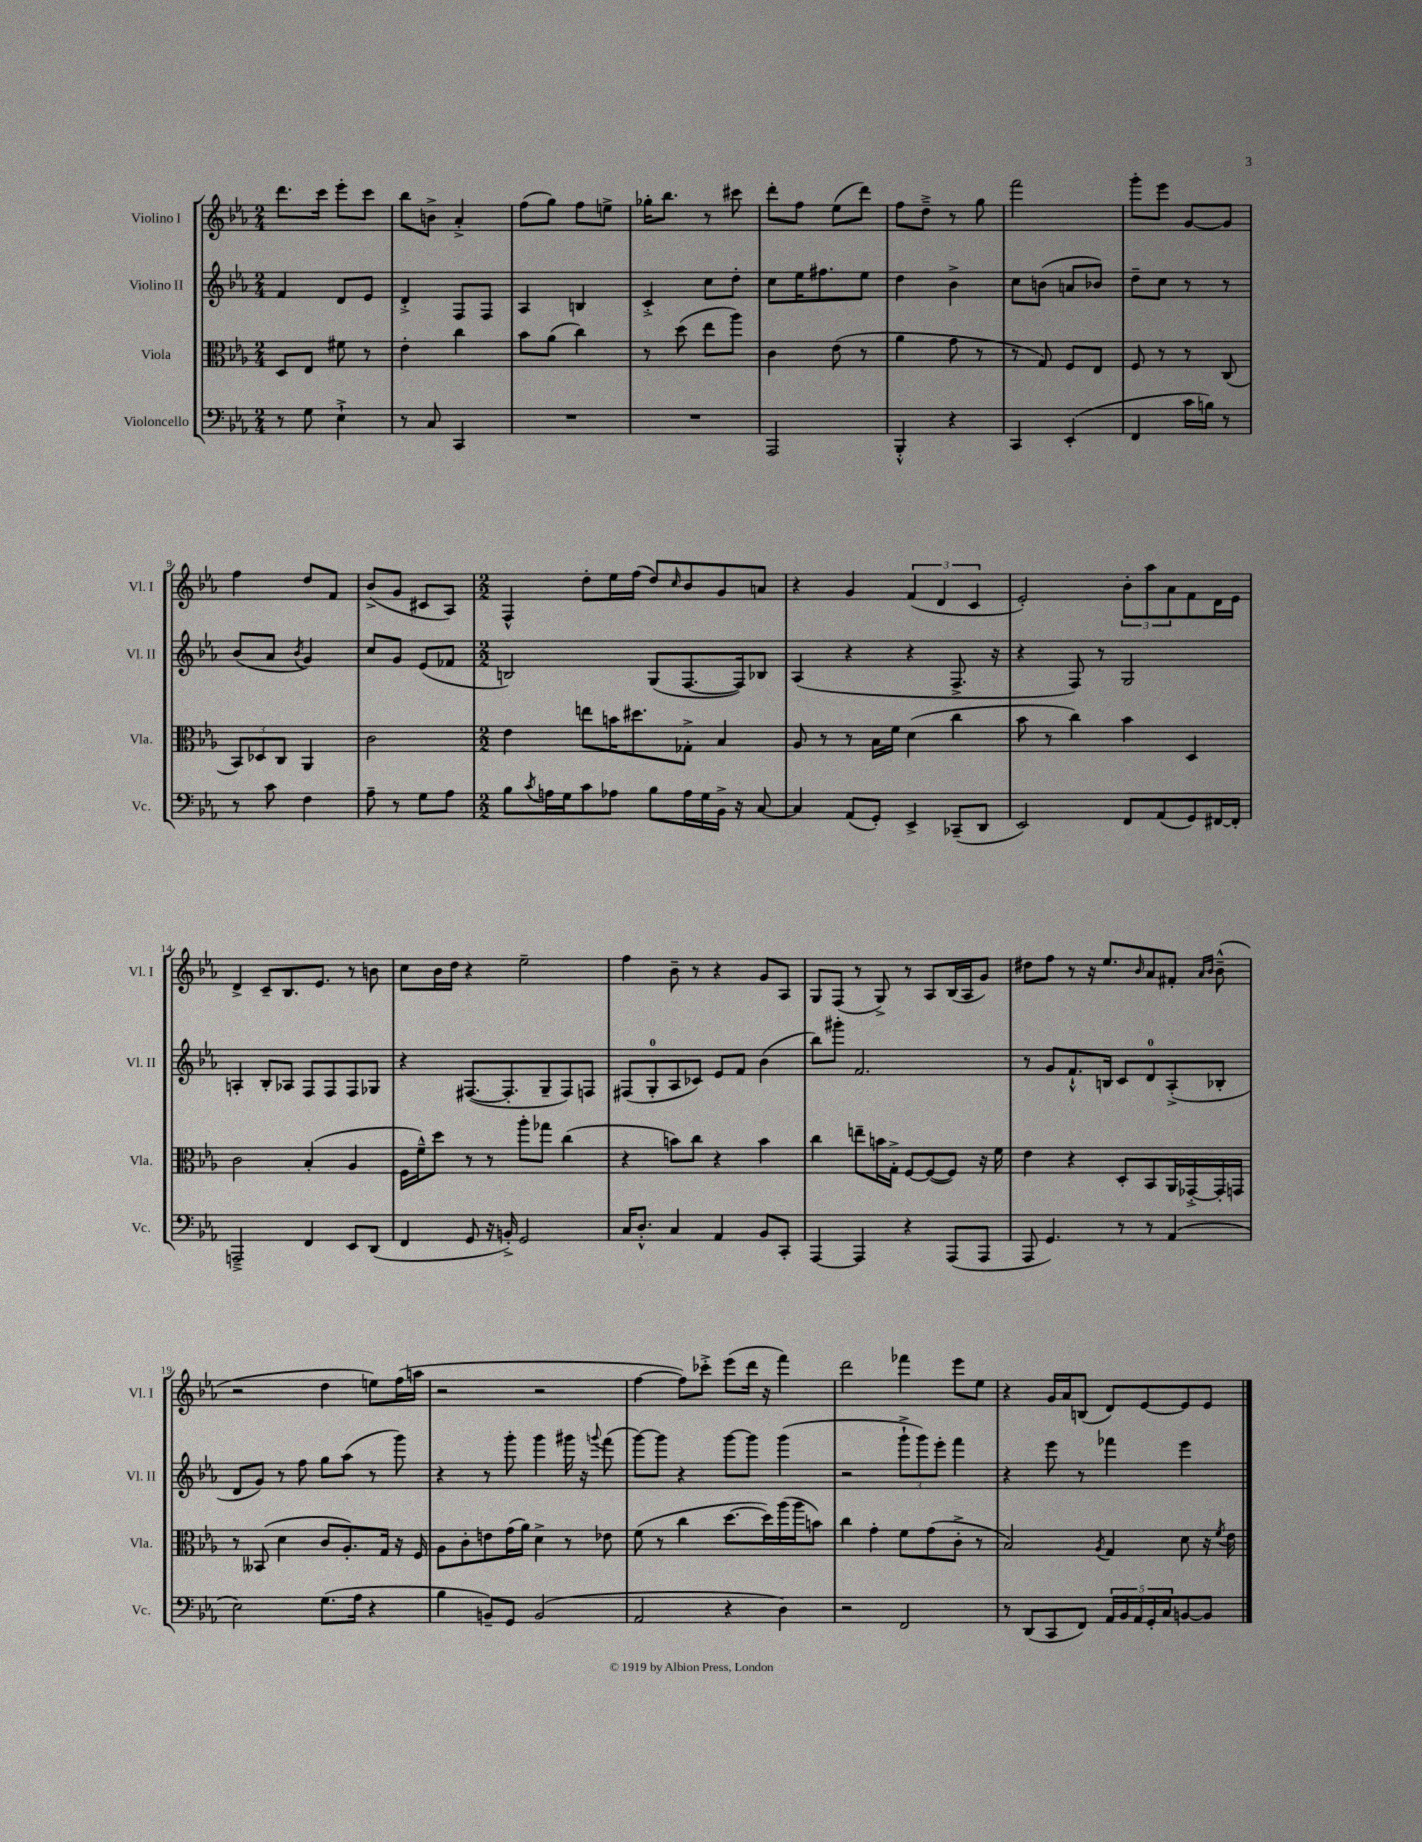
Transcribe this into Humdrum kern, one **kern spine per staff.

**kern	**kern	**kern	**kern
*part4	*part3	*part2	*part1
*staff4	*staff3	*staff2	*staff1
*I"Violoncello	*I"Viola	*I"Violino II	*I"Violino I
*I'Vc.	*I'Vla.	*I'Vl. II	*I'Vl. I
*clefF4	*clefC3	*clefG2	*clefG2
*k[b-e-a-]	*k[b-e-a-]	*k[b-e-a-]	*k[b-e-a-]
*M2/4	*M2/4	*M2/4	*M2/4
=1	=1	=1	=1
8r	8D/L	4f/	8.ddd\L
8G\	8E-/J	.	.
.	.	.	16ccc\Jk
4E-`^\	8f#X\	8d/L	8eee-'\L
.	8r	8e-/J	8ccc\J
=2	=2	=2	=2
8r	4e-'\	4d'^/	8bb-\L
8C/	.	.	8bn^\J
4CC/	4cc\	8F/L	4a-'^/
.	.	8F/J	.
=3	=3	=3	=3
2r	8b-\L	4A-/	(8ff\L
.	(8a-\J	.	8gg\J)
.	4cc\)	4Bn/	8ff\L
.	.	.	8een^\J
=4	=4	=4	=4
2r	8r	4c'^/	16gg-X'\KL
.	.	.	8.bb-\J
.	(8dd\	.	.
.	8ee-\L	8cc\L	8r
.	8aa-\J)	8dd'\J	8ccc#X\
=5	=5	=5	=5
2AAA-/	4c\	8cc\L	8ddd'\L
.	.	16ee-\K	8ff\J
.	.	8.ff#X\	.
.	(8e-\	.	(8ee-\L
.	8r	8ee-\J	8ddd\J)
=6	=6	=6	=6
4BBB-'^^/	4a-\	4dd\	8ff\L
.	.	.	8dd~^\J
4r	8g\	4b-^\	8r
.	8r	.	8gg\
=7	=7	=7	=7
4CC/	8r	8cc\L	2fff\
.	8G/)	(8bn\J	.
(4EE-'/	8F/L	8an/L	.
.	8E-/J	8b-X/J)	.
=8	=8	=8	=8
4FF/	8F/	8dd~\L	8ggg'\L
.	8r	8cc\J	8eee-\J
16c\LL	8r	8r	[8g/L
16Bn\JJ)	.	.	.
8r	(8C/	8r	8g/J]
!!LO:LB:g=z
=9	=9	=9	=9
8r	12BB-/L)	(8b-/L	4ff\
.	12D-X/	.	.
8c\	.	8a-/J	.
.	12C/J	.	.
.	.	8qb-/	.
4F\	4AA-/	4g/)	8dd/L
.	.	.	8f/J
=10	=10	=10	=10
8A-~\	2c\	8cc/L	(8b-^/L
8r	.	8g/J	8g/J
8G\L	.	(8e-/L	8c#X/L
8A-\J	.	8f-X/J	8A-/J)
=11	=11	=11	=11
*M2/2	*M2/2	*M2/2	*M2/2
8B-\L	4e-\	2Bn/)	4F^^/
8qc/	.	.	.
16An\L	.	.	.
16G\J	.	.	.
8c\	8een\L	.	8dd'\L
8A-X\J	16bn\K	.	16ee-\L
.	8.dd#X\	.	(16ff\JJ
8B-\L	.	(8G/L	8dd/L)
.	.	.	16qqcc/
16A-\L	8G-X'^\J	[8.F/	8b-/
16G\	.	.	.
16BB-^\JJ	4B-/	.	8g/
16r	.	16F/k])	.
[8C/	.	8B-X/J	8an/J
=12	=12	=12	=12
4C/]	8A-/	(4A-/	4r
.	8r	.	.
(8AA-/L	8r	4r	4g/
8GG'/J)	16B-\LL	.	.
.	16f\JJ	.	.
4EE-^/	(4d\	4r	(6f/
.	.	.	6d/
(8CC-X~/L	4cc\	8.F^/	.
.	.	.	6c/
8DD/J	.	.	.
.	.	16r	.
=13	=13	=13	=13
2EE-/)	8b-\	4r	2e-'/)
.	8r	.	.
.	4cc\)	8F/)	.
.	.	8r	.
8FF/L	4b-\	2G/	12b-'\L
.	.	.	12aa-\
(8AA-/	.	.	.
.	.	.	12a-\
8GG/)	4D/	.	8f\
[16FF#X/L	.	.	16d\L
16FF#'/JJ]	.	.	16e-\JJ
!!LO:LB:g=z
=14	=14	=14	=14
2AAAn~^/	2c\	4An'/	4d^/
.	.	8B-'/L	8c~/L
.	.	8A-X/J	8.B-/
4FF/	(4B-'/	8F/L	.
.	.	.	8.e-/J
.	.	8F/	.
8EE-/L	4A-/	8F/	8r
(8DD/J	.	8G-X/J	8bn\
=15	=15	=15	=15
4FF/	16F\LL	4r	8cc\L
.	16f~^^\J)	.	.
.	8dd\J	.	16b-\L
.	.	.	16dd\JJ
8GG/	8r	([8.F#X/L	4r
16r	8r	.	.
16BBn'^/)	.	8.F#'/]	.
2GG/	8aa-'\L	.	2ee-~\
.	8gg-X\J	8G~/	.
.	(4cc\	8F#/)	.
.	.	8Fn/J	.
=16	=16	=16	=16
16C/KL	4r	(8F#X/L	4ff\
8.D'^^/J	.	.	.
.	.	8G'/	.
4C/	8bn\L)	8A-/	8b-~\
.	8cc\J	8c-X/J)	8r
4AA-/	4r	8e-/L	4r
.	.	8f/J	.
8BB-/L	4b\	(4b-\	8g/L
8CC'/J	.	.	8A-/J
=17	=17	=17	=17
[4AAA-/	4cc\	8bb-\L)	8G/L
.	.	8ggg#X'\J	(8F/J
4AAA-/]	8een~\L	2.f/	8r
.	16bn\L	.	8G^/)
.	16G'^\JJ	.	.
4r	[8F/L	.	8r
.	(8F/_	.	8A-/L
(8AAA-/L	8F/J])	.	(16B-/L
.	.	.	16A-/J
8AAA-/J	16r	.	8g/J)
.	16f\	.	.
=18	=18	=18	=18
8AAA-/	4e-\	8r	8dd#X\L
4.GG/)	.	8g/L	8ff\J
.	4r	8.f`^^/	8r
.	.	.	16r
.	.	16Bn/Jk	8.ee-/L
8r	8D'/L	8c/L	.
.	.	.	16qqb-/
8r	8BB-/	8d/	8a-/
(4AA-/	16AA-/L	(8A-'^/	8f#X'/J
.	[16GG-X'^/	.	.
.	.	.	16qqa-/LL
.	.	.	16qqb-/JJ
.	16GG-'/]	8B-X'/J	(8b-~^^\
.	16GGn/JJ	.	.
!!LO:LB:g=z
=19	=19	=19	=19
2E-\)	8r	8d/L	2r
.	(8BB--X/	8g/J)	.
.	4d\	8r	.
.	.	8ff\	.
(8.G\L	8c/L	8gg\L	4dd\
.	8.A-'/)	(8aa-\J	.
16A-\Jk	.	.	.
4r	.	8r	8een\L)
.	16G/Jk	.	.
.	16r	8ggg\)	(16ff\L
.	16F/	.	16aan\JJ
=20	=20	=20	=20
4B-\	8A-\L	4r	2r
.	8c'\	.	.
8BBn~/L)	8en\	8r	.
8GG/J	(16g\L	8ggg'\	.
.	16a-\JJ)	.	.
(2BB/	4d^\	4ggg\	2r
.	8r	16ggg#X\	.
.	.	16r	.
.	.	8qqgggn/	.
.	8e-X\	(8fff\	.
=21	=21	=21	=21
2AA-/	(8f\	[8ggg\L)	[4ff\
.	8r	8ggg\J]	.
.	4cc\	4r	8ff\L])
.	.	.	8ccc-X'^\J
4r	[8.dd\L	[8ggg\L	(8eee-\L
.	.	8ggg\J]	16ddd\Jk
.	16dd\L])	.	16r
4D\)	(16aa-\	(4ggg\	4fff\)
.	16aa-\J	.	.
.	8bn\J)	.	.
=22	=22	=22	=22
2r	4cc\	2r	2ddd\
.	4g'\	.	.
2FF/	8f\L	12ggg`^\L	4fff-X\
.	.	12ggg\)	.
.	(8g\	.	.
.	.	12eee-'\J	.
.	8c'^\J	4fff\	8eee-\L
.	8r	.	8ee-\J
=23	=23	=23	=23
8r	2B-/)	4r	4r
(8DD/L	.	.	.
8CC/	.	8eee-\	16g/LL
.	.	.	16a-/J
8FF/J)	.	8r	(8Bn/J
.	8qA-/	.	.
20AA-/LL	4G/	4fff-X\	8d/L)
20BB-/	.	.	.
20AA-/	.	.	.
.	.	.	[8e-/
20GG'/	.	.	.
20C/J	.	.	.
[8BBn/	8d\	4eee-\	8e-/]
8BB/J]	16r	.	8e-/J
.	8qf/	.	.
.	16e-\	.	.
==	==	==	==
*-	*-	*-	*-
